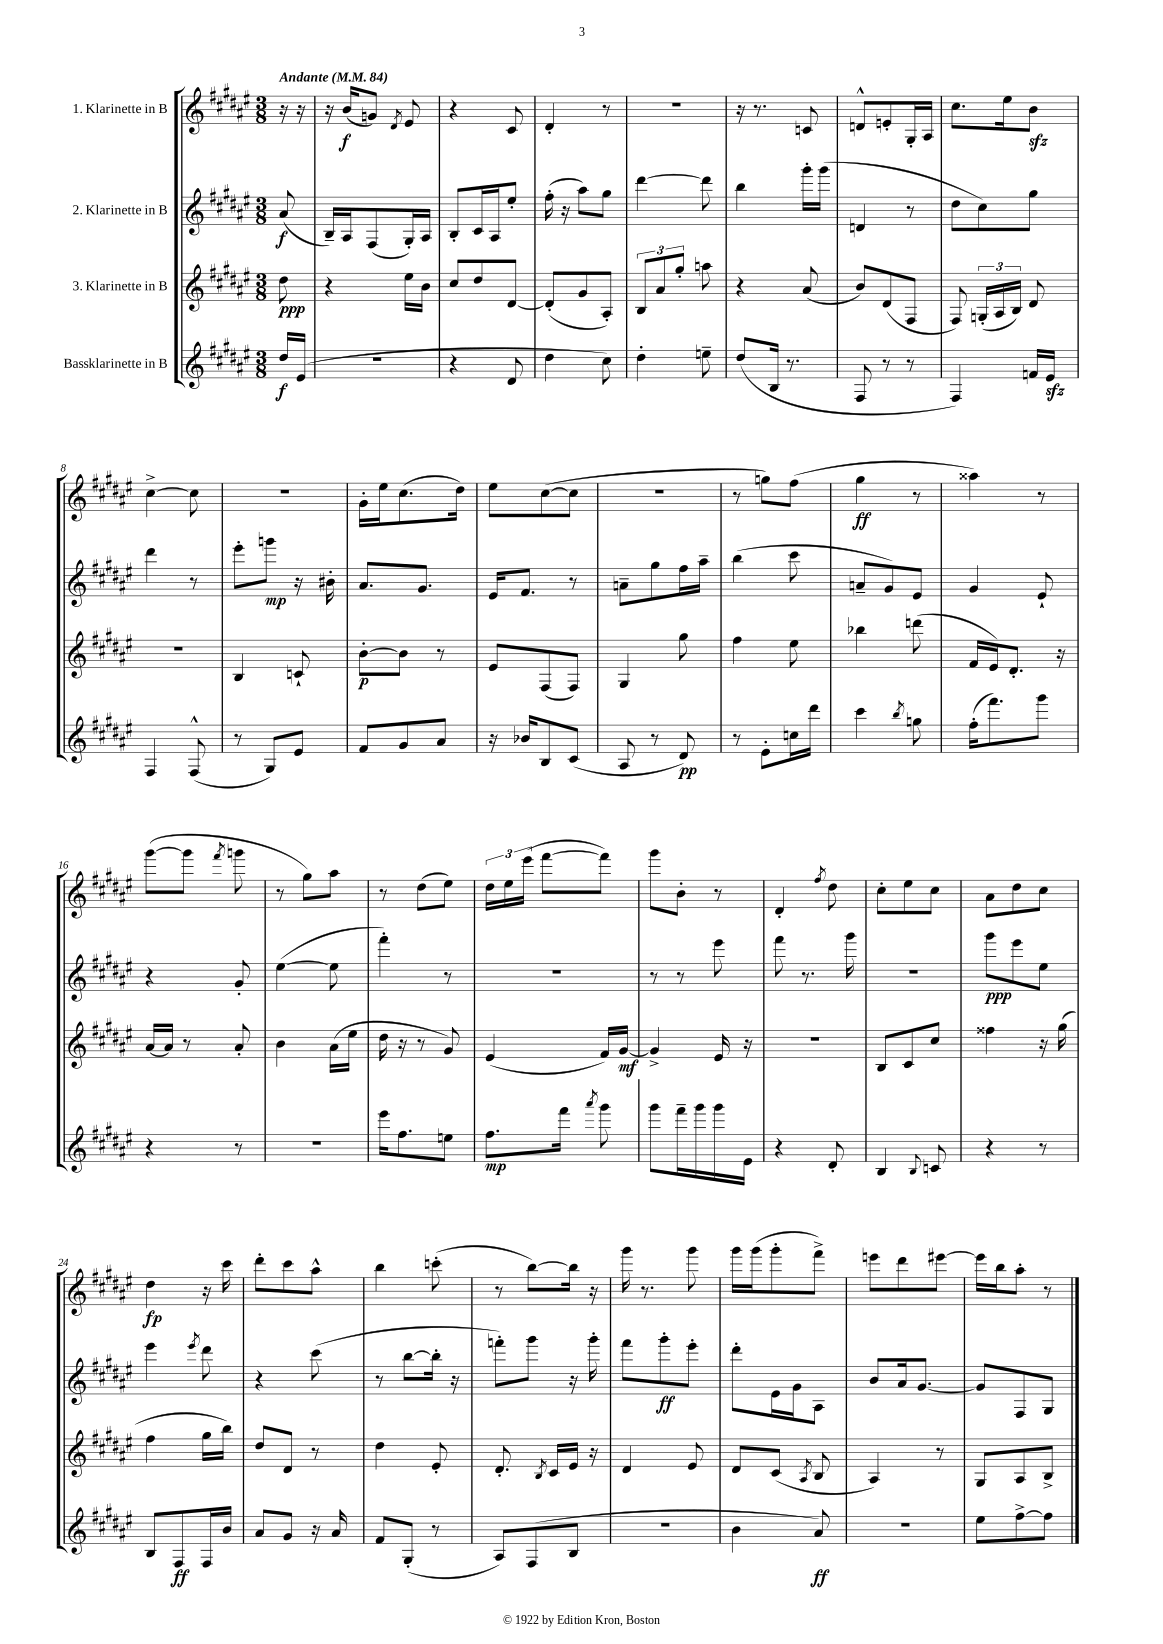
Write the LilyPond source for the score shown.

<<
\new StaffGroup <<
\new Staff = "s0" \with { instrumentName = "1. Klarinette in B" } {
    \clef treble \key fis \major \numericTimeSignature \time 3/8 \partial 8 \tempo "Andante" 4 = 84
    \autoBeamOff r16 r16 |
    r16 b'16[\f( g'8]) \acciaccatura { dis'8 } eis'8 |
    r4 cis'8 |
    dis'4-. r8 |
    R4. |
    r16 r8. c'8 |
    d'8[-^ e'8-. gis16-. ais16] |
    cis''8.[ eis''16 b'8]\sfz |
    cis''4~-> cis''8 |
    R4. |
    gis'16[-. eis''16 cis''8.( dis''16]) |
    eis''8[ cis''8~( cis''8] |
    R4. |
    r8 g''8[) fis''8]( |
    gis''4\ff r8 |
    aisis''4) r8 |
    gis'''8[~( gis'''8] \acciaccatura { fis'''8 } g'''8 |
    r8 gis''8[) ais''8] |
    r8 dis''8[( eis''8]) |
    \tuplet 3/2 { dis''16[ eis''16 eis'''16]( } fis'''8[~ fis'''8]) |
    gis'''8[ b'8]-. r8 |
    dis'4-. \acciaccatura { fis''8 } dis''8 |
    cis''8[-. eis''8 cis''8] |
    ais'8[ dis''8 cis''8] |
    dis''4\fp r16 cis'''16 |
    dis'''8[-. cis'''8 ais''8]-^ |
    b''4 c'''8-.( |
    r8 b''8[~) b''16] r16 |
    gis'''16 r8. gis'''8 |
    gis'''16[ gis'''16( gis'''8-. fis'''8]->) |
    e'''8[ dis'''8 eis'''8]~ |
    eis'''16[ b''16 ais''8]-. r8 \bar "|." |
}
\new Staff = "s1" \with { instrumentName = "2. Klarinette in B" } {
    \clef treble \key fis \major \numericTimeSignature \time 3/8 \partial 8
    \autoBeamOff ais'8\f( |
    b16[--) ais16 fis8( gis16-.) ais16] |
    b8[-. cis'16 ais16 eis''8]-. |
    fis''16-.( r16 ais''8[) gis''8] |
    dis'''4~ dis'''8 |
    b''4 gis'''16[-. gis'''16]( |
    d'4 r8 |
    dis''8[ cis''8) gis''8] |
    dis'''4 r8 |
    eis'''8[-. g'''8]\mp r16 bis'16-. |
    ais'8.[ gis'8.] |
    eis'16[ fis'8.] r8 |
    a'8[-- gis''8 fis''16 ais''16]-- |
    b''4( cis'''8 |
    a'8[-- gis'8) eis'8] |
    gis'4 eis'8-! |
    r4 gis'8-. |
    eis''4~( eis''8 |
    fis'''4-.) r8 |
    R4. |
    r8 r8 eis'''8 |
    fis'''8 r8. gis'''16 |
    R4. |
    gis'''8[\ppp eis'''8 eis''8] |
    eis'''4 \acciaccatura { eis'''8 } dis'''8 |
    r4 cis'''8( |
    r8 b''8[~ b''16]-. r16 |
    f'''8[-.) gis'''8] r16 gis'''16-. |
    fis'''8[ gis'''8-.\ff eis'''8]-. |
    dis'''8[-. eis'16 gis'16 ais8] |
    b'8[ ais'16 gis'8.]~ |
    gis'8[ fis8 gis8] \bar "|." |
}
\new Staff = "s2" \with { instrumentName = "3. Klarinette in B" } {
    \clef treble \key fis \major \numericTimeSignature \time 3/8 \partial 8
    \autoBeamOff dis''8\ppp |
    r4 eis''16[ b'16] |
    cis''8[ dis''8 dis'8]~ |
    dis'8[-.( gis'8 ais8]-.) |
    \tuplet 3/2 { b8[ ais'8 gis''8]-. } a''8 |
    r4 ais'8( |
    b'8[) dis'8( fis8] |
    fis8) \tuplet 3/2 { g16[-.( ais16 b16]) } dis'8 |
    R4. |
    b4 c'8-! |
    b'8[~-.\p b'8] r8 |
    eis'8[ fis8( fis8]) |
    gis4 gis''8 |
    fis''4 eis''8 |
    bes''4 d'''8( |
    fis'16[ eis'16) dis'8.]-. r16 |
    ais'16[~ ais'16] r8 ais'8-. |
    b'4 ais'16[( eis''16] |
    dis''16 r16 r8 gis'8) |
    eis'4( fis'16[) gis'16]~\mf |
    gis'4-> eis'16 r16 |
    R4. |
    b8[ cis'8 cis''8] |
    fisis''4 r16 gis''16( |
    fis''4 gis''16[ b''16]) |
    dis''8[ dis'8] r8 |
    dis''4 eis'8-. |
    dis'8.-. \acciaccatura { b8 } cis'16[ eis'16] r16 |
    dis'4 eis'8 |
    dis'8[ cis'8]( \acciaccatura { ais8 } b8 |
    ais4) r8 |
    gis8[ ais8 b8]-> \bar "|." |
}
\new Staff = "s3" \with { instrumentName = "Bassklarinette in B" } {
    \clef treble \key fis \major \numericTimeSignature \time 3/8 \partial 8
    \autoBeamOff dis''16[\f eis'16]( |
    R4. |
    r4 dis'8 |
    dis''4 cis''8) |
    dis''4-. e''8-- |
    dis''8[( b16] r8. |
    fis8 r8 r8 |
    fis4) f'16[ eis'16]\sfz |
    fis4 fis8-^( |
    r8 gis8[) eis'8] |
    fis'8[ gis'8 ais'8] |
    r16 bes'16[ b8 cis'8]( |
    ais8 r8 dis'8\pp) |
    r8 eis'8[-. c''16 dis'''16] |
    cis'''4 \acciaccatura { b''8 } g''8 |
    fis''16[-.( fis'''8.) gis'''8] |
    r4 r8 |
    R4. |
    eis'''16[ fis''8. e''8] |
    fis''8.[\mp fis'''16] \acciaccatura { ais'''8 } gis'''8 |
    gis'''8[ fis'''16-- gis'''16 gis'''16 eis'16] |
    r4 dis'8-. |
    b4 \appoggiatura { b8 } c'8 |
    r4 r8 |
    b8[ fis8\ff fis16 b'16] |
    ais'8[ gis'8] r16 ais'16 |
    fis'8[ gis8]-.( r8 |
    ais8[) fis8( b8] |
    R4. |
    b'4 ais'8\ff) |
    r4. |
    eis''8[ fis''8~-> fis''8] \bar "|." |
}
>>
>>
